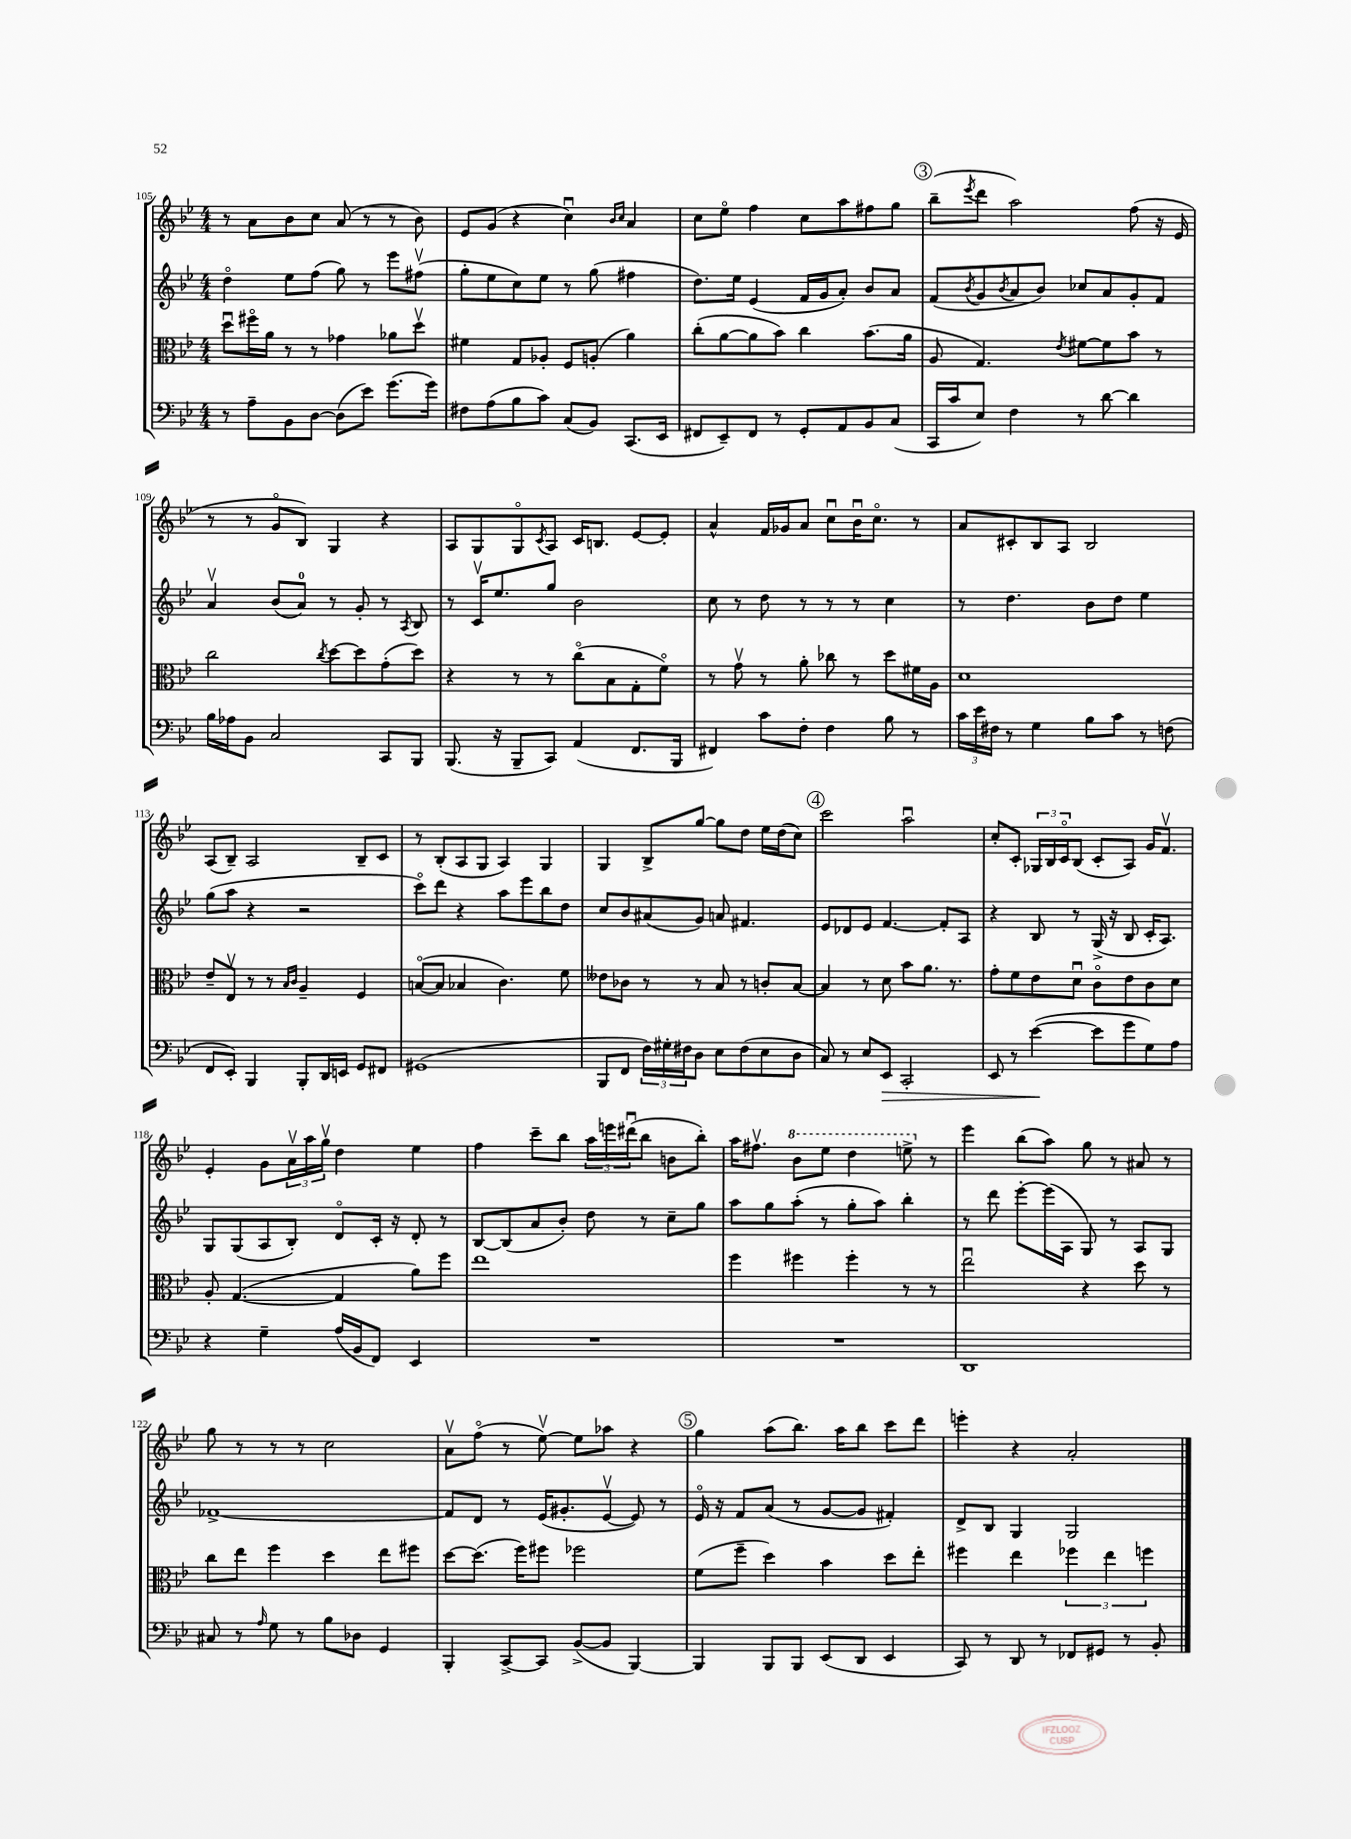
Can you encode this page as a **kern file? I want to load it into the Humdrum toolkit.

**kern	**kern	**kern	**kern
*staff4	*staff3	*staff2	*staff1
*clefF4	*clefC3	*clefG2	*clefG2
*k[b-e-]	*k[b-e-]	*k[b-e-]	*k[b-e-]
*M4/4	*M4/4	*M4/4	*M4/4
8r	8ddu	4ddo	8r
8A~	16ff#o	.	8a
.	16a	.	.
8BB-	8r	8ee-	8b-
[8D	8r	(8ff	8cc
(8D]	4g-	8gg)	(8a
8e-)	.	8r	8r
(8.g	8a-	8eee-	8r
.	8ddv	(8ff#v	8b-)
16g)	.	.	.
=	=	=	=
8F#	4f#	8gg'	8e-
(8A	.	8ee-	(8g
8B-	8G	8cc)	4r
8c)	8A-'	8ee-	.
(8C	8F	8r	4ccu)
8BB-)	(8A'	(8gg	.
.	.	.	16qqb-
.	.	.	16qqcc
(8.CC	4a)	4ff#	4a
16EE-	.	.	.
=	=	=	=
8FF#	(8cc'	8.dd)	8cc
8EE-~)	[8a	.	8ee-o
.	.	16ee-	.
8FF#	8a]	(4e-	4ff
8r	8b-)	.	.
8GG'	4cc	16f	8cc
.	.	16g	.
8AA	.	8a')	8aa
8BB-	(8.b-	8b-	8ff#
(8C	.	8a	8gg
.	16a	.	.
=	=	=	=
16CC	8A	(8f	(8bb-~
16c	.	.	.
.	.	8qb-	8qeee-
8E-)	4.G)	8g	8ddd
.	.	8qb-	.
4F	.	8a	2aa)
.	.	8b-)	.
.	8qe-	.	.
8r	[8f#	8cc-	.
[8d	8f#]	8a	.
4d]	8b-	8g'	(8ff
.	8r	8f	16r
.	.	.	16e-
=	=	=	=
16B-	2cc	4av	8r
16A-	.	.	.
8BB-	.	.	8r
2C	.	(8b-	8go
.	.	8a)	8B-)
.	8qcc	.	.
.	[8dd	8r	4G
.	8dd]	8g'	.
8CC	(8g'	8r	4r
.	.	8qA	.
8BBB-	8dd)	8B-	.
=	=	=	=
(8.BBB-	4r	8r	8A
.	.	16cv	8G
16r	.	8.ee-	.
8BBB-~	8r	.	8Go
.	.	.	8qc
8CC)	8r	8gg	8A
(4AA	(8cco	2b-	16c
.	.	.	8.B
.	8B-	.	.
8.FF	8G'	.	[8e-
.	8fo)	.	8e-']
16BBB-	.	.	.
=	=	=	=
4FF#)	8r	8cc	4a^^
.	8gv	8r	.
8c	8r	8dd	16f
.	.	.	16g-
8F'	8a'	8r	8a
4F	8cc-	8r	8ccu
.	8r	8r	16b-u
.	.	.	8.cco
8B-	8dd	4cc	.
8r	16f#	.	8r
.	16A	.	.
=	=	=	=
24c	1d	8r	8a
24e-	.	.	.
24F#	.	.	.
8r	.	4.dd	8c#'
4G	.	.	8B-
.	.	.	8A
8B-	.	8b-	2B-
8c	.	8dd	.
8r	.	4ee-	.
(8F	.	.	.
=	=	=	=
8FF	8e-~	(8gg	(8A
8EE-')	8E-v	8aa	8B-~)
4BBB-	8r	4r	2A
.	8r	.	.
.	16qqB-	.	.
.	16qqc	.	.
8BBB-'	4A~	2r	.
16DD	.	.	.
16EE	.	.	.
8GG	4F	.	8B-~
8FF#	.	.	8c
=	=	=	=
(1GG#	([8Bo	8ccco)	8r
.	8B]	8ddd	(8B-'
.	4B-	4r	8A
.	.	.	8G
.	4.c)	8aa	4A)
.	.	8eee-	.
.	.	8bb-	4G
.	8f	8dd	.
=	=	=	=
8BBB-	8e--	8cc	4G
8FF	8c-	8b-	.
24F)	8r	(8a#	8B-^
24G#'	.	.	.
24F#	.	.	.
8D	8r	8g)	[8gg
8E-	8B-	8a	8gg]
(8F#	8r	4.f#	8dd
8E-	8c'	.	16ee-
.	.	.	(16dd
8D	[8B-	.	8cc)
=	=	=	=
8C)	4B-]	8e-	2ccc
8r	.	8d-	.
8E-	8r	8e-	.
8EE-	8d	[4.f	.
2CC'	8b-	.	2aau
.	8.a	.	.
.	.	8f']	.
.	8.r	.	.
.	.	8A	.
=	=	=	=
8EE-	8g'	4r	8cc'
8r	8f	.	8c'
([4e-	8e-	8B-	24G-
.	.	.	24B-
.	.	.	24co
.	8du	8r	(8B-
8e-]	8co	(16G^	8c'
.	.	16r	.
8g	8e-	8B-	8A)
8G)	8c	16c'	16g
.	.	8.A)	8.fv
8A	8d	.	.
=	=	=	=
4r	8A'	8G	4e-'
.	([4.G	(8G	.
4G~	.	8A	8g
.	.	8B-')	24av
.	.	.	24aa
.	.	.	24ggv
(16A	4G]	8do	4dd
16BB-	.	.	.
8FF)	.	16c'	.
.	.	16r	.
4EE-	8a)	8d'	4ee-
.	8ff	8r	.
=	=	=	=
1r	1ee-	[8B-	4ff
.	.	(8B-]	.
.	.	8a	8ccc~
.	.	8b-')	8bb-
.	.	8dd	24aa
.	.	.	24eee
.	.	.	(24ddd#u
.	.	8r	8bb-
.	.	8cc~	8b
.	.	8gg	8bb-')
=	=	=	=
1r	4ff	8aa	16aa
.	.	.	8.ff#v
.	.	8gg	.
.	4ff#	(8aa'	8bb-
.	.	8r	8eee-
.	4ff#'	8gg'	4ddd
.	.	8aa)	.
.	8r	4bb-'	8eee^
.	8r	.	8r
=	=	=	=
1DD	2ee-u	8r	4eee-
.	.	8ddd	.
.	.	[8eee-'	(8bb-
.	.	(16eee-]	8aa)
.	.	16A	.
.	4r	8G)	8gg
.	.	8r	8r
.	8dd	8A	8a#
.	8r	8G	8r
=	=	=	=
8C#	8cc	[1f-^	8gg
8r	8ee-	.	8r
16qqA	.	.	.
8G	4ff	.	8r
8r	.	.	8r
8B-	4dd	.	2cc
8D-	.	.	.
4GG	8ee-	.	.
.	8ff#	.	.
=	=	=	=
4BBB-'	[8dd	8f-]	8av
.	(8.dd]	8d	(8ffo
[8CC^	.	8r	8r
.	16ff)	.	.
8CC]	8ff#	(16e-	[8ee-v)
.	.	8.g#'	.
([8BB-^	2ff-	.	8ee-]
8BB-]	.	[8e-v	8aa-
[4BBB-)	.	8e-])	4r
.	.	8r	.
=	=	=	=
4BBB-]	(8f	16e-o	4gg
.	.	16r	.
.	8ff~	8f	.
8BBB-	4dd)	(8a	(8aa
8BBB-	.	8r	8.bb-)
(8EE-	4b-	[8g	.
.	.	.	16aa
8DD	.	8g]	8bb-
4EE-	8dd	4f#')	8ccc
.	8ee-'	.	8ddd
=	=	=	=
8CC)	4ff#	8d^	4eee'
8r	.	8B-	.
8DD	4ee-	4G	4r
8r	.	.	.
8FF-	6ff-	2G	2a'
8GG#	.	.	.
.	6ee-	.	.
8r	.	.	.
.	6ff	.	.
8BB-'	.	.	.
==	==	==	==
*-	*-	*-	*-
